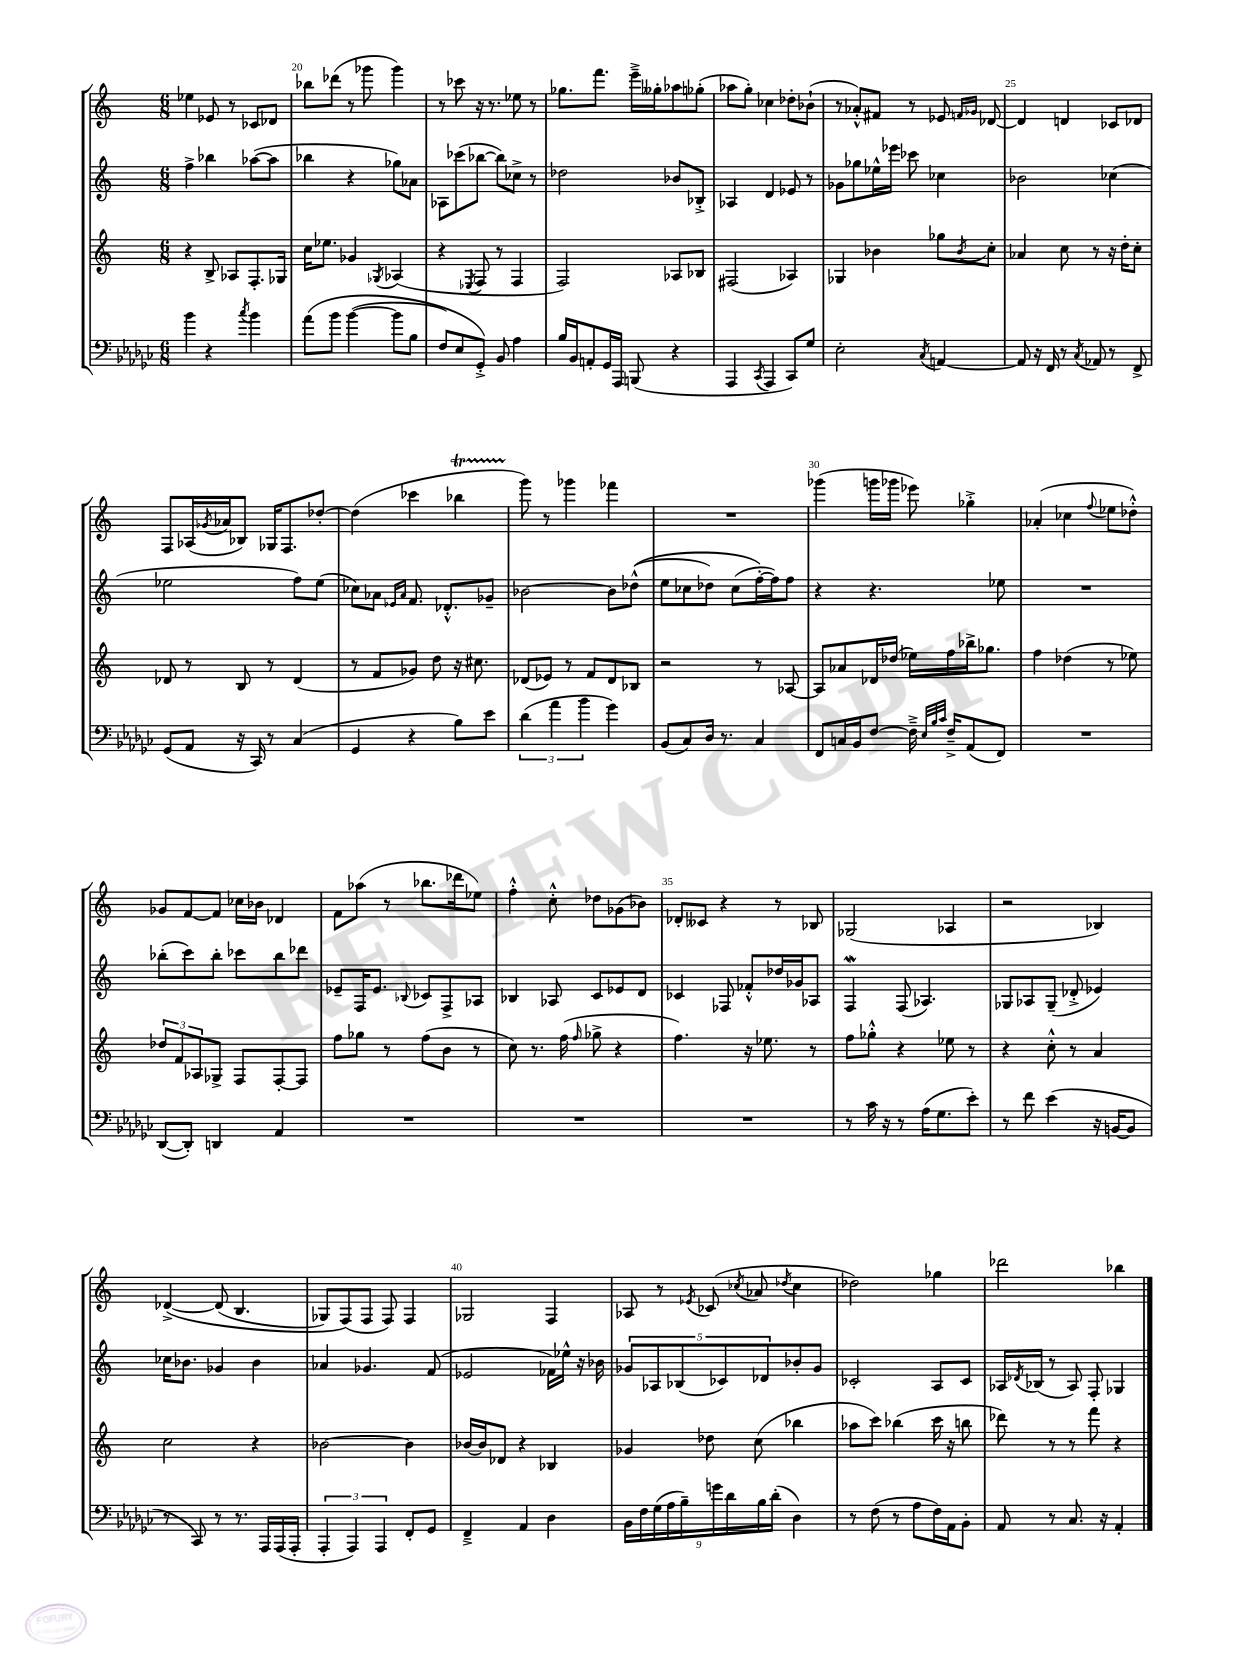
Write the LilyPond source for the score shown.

<<
\new StaffGroup <<
\new Staff = "s0" {
    \clef treble \key c \major \numericTimeSignature \time 6/8
    ees''4 ees'8 r8 ces'8 des'8 |
    bes''8 des'''8( r8 ges'''8 ges'''4) |
    r8 ces'''8 r16 r8. ees''8 r8 |
    ges''8. f'''8. e'''16---> geses''16-. aes''8 ges''8-.( |
    aes''8 g''8-.) ces''4 des''8-. bes'8-!( |
    r8 aes'8-.-^) fis'8 r8 ees'8 \grace { f'16 ges'16 } des'8~ |
    des'4 d'4 ces'8 des'8 |
    f8 aes16( \acciaccatura { ges'8 } aes'16 bes8) ges16 f8. des''8~-. |
    des''4( ces'''4 bes''4\startTrillSpan |
    g'''8\stopTrillSpan) r8 ges'''4 fes'''4 |
    R2. |
    ges'''4( g'''16 ges'''16 ees'''8) ges''4-.-> |
    aes'4-.( ces''4 \appoggiatura { f''8 } ees''8 des''8-.-^) |
    ges'8 f'8~ f'8 ces''16 bes'16 des'4 |
    f'8 aes''8( r8 bes''8. des'''16 ees''8) |
    f''4-.-^ c''8-.-^ des''8 ges'8( bes'8) |
    des'8-. ceses'8 r4 r8 bes8 |
    ges2( aes4 |
    r2 bes4) |
    des'4~->\( des'8( b4. |
    ges8) f8(\) f8 f8) f4 |
    ges2 f4 |
    aes8 r8 \acciaccatura { ees'8 } ces'8( \acciaccatura { ces''8 } aes'8 \acciaccatura { des''8 } ces''4 |
    des''2) ges''4 |
    des'''2 bes''4 \bar "|." |
}
\new Staff = "s1" {
    \clef treble \key c \major \numericTimeSignature \time 6/8
    f''4-> bes''4 aes''8~( aes''8 |
    bes''4 r4 ges''8) aes'8 |
    aes8 ces'''8( bes''8~ bes''8) ces''8-> r8 |
    des''2 bes'8 bes8-.-> |
    aes4 d'4 ees'8 r8 |
    ges'8 ges''8 ees''16-^ ees'''16 ces'''8 ces''4 |
    bes'2 ces''4( |
    ees''2 f''8) ees''8( |
    ces''8) aes'8 \grace { ees'16 aes'16 } f'8. des'8.-.-^ ges'8-- |
    bes'2~ bes'8 des''8-^(\( |
    e''8 ces''8 des''8) ces''8( f''16~-.\) f''16) f''8 |
    r4 r4. ees''8 |
    R2. |
    bes''8-.( c'''8) bes''8-. ces'''8 bes''8 des'''8 |
    ees'8-- f16 ees'8. \appoggiatura { bes8 } ces'8 f8-> aes8 |
    bes4 aes8 c'8 ees'8 d'8 |
    ces'4 fes8 fes'8-.-^ des''16 ges'16 aes8 |
    f4\mordent f8( aes4.) |
    ges8 aes8 ges8--( des'8-.-> ees'4) |
    ces''16 bes'8. ges'4 bes'4 |
    aes'4 ges'4. f'8( |
    ees'2 fes'16) ees''16-^ r16 bes'16 |
    \tuplet 5/4 { ges'8 aes8 bes8( ces'8) des'8 } bes'8-. ges'8 |
    ces'2-. a8 ces'8 |
    aes16 \acciaccatura { des'8 } bes16( r8 aes8) f8-. ges4 \bar "|." |
}
\new Staff = "s2" {
    \clef treble \key c \major \numericTimeSignature \time 6/8
    r4 b8-> aes8 f8.-. ges16 |
    c''16 ees''8. ges'4 \acciaccatura { ges8 } aes4( |
    r4 \acciaccatura { ees8 } f8 r8 f4 |
    f2) aes8 bes8 |
    fis2( aes4) |
    ges4 bes'4 ges''8 \acciaccatura { bes'8 } c''8-. |
    aes'4 c''8 r8 r16 d''16-. c''8-. |
    des'8 r8 b8 r8 des'4( |
    r8 f'8 ges'8) d''8 r16 cis''8. |
    des'8( ees'8) r8 f'8 des'8 bes8 |
    r2 r8 aes8~ |
    aes8 aes'8 des'16 des''16( ees''16) f''16 bes''16-> ges''8. |
    f''4 des''4( r8 ees''8) |
    \tuplet 3/2 { des''8 f'8 aes8 } ges8-> f8 f8~-. f8 |
    f''8 ges''8 r8 f''8( b'8 r8 |
    c''8) r8. f''16( \grace { f''16 } ges''8-> r4 |
    f''4.) r16 ees''8. r8 |
    f''8 ges''8-.-^ r4 ees''8 r8 |
    r4 c''8-.-^ r8 a'4 |
    c''2 r4 |
    bes'2~ bes'4 |
    bes'16~ bes'16 des'8 r4 bes4 |
    ges'4 des''8 c''8( bes''4 |
    aes''8 c'''8) bes''4( c'''16 r16 b''8 |
    des'''8) r8 r8 f'''8 r4 \bar "|." |
}
\new Staff = "s3" {
    \clef bass \key ges \major \numericTimeSignature \time 6/8
    bes'4 r4 \acciaccatura { ces''8 } bes'4 |
    aes'8\( bes'8 bes'4~( bes'8 bes8 |
    f8) ees8 ges,8-.->\) bes,8 aes4 |
    bes16 bes,16 a,8-. ges,16 aes,,16 b,,8( r4 |
    aes,,4 \acciaccatura { ces,8 } aes,,4 ces,8) ges8 |
    ees2-. \acciaccatura { ces8 } a,4~ |
    a,8 r16 f,16 r8 \acciaccatura { ces8 } aes,8 r8 f,8-> |
    ges,8( aes,8 r16 ces,16) r8 ces4( |
    ges,4 r4 bes8) ees'8 |
    \tuplet 3/2 { des'4( aes'4 bes'4 } ges'4) |
    bes,8( ces8) des16 r8. ces4 |
    f,8 c16 bes,16 f8~ f16---> \grace { ees32 bes32 ces'32 } f16---> aes,8( f,8) |
    R2. |
    des,8~( des,8-.) d,4 aes,4 |
    R2. |
    R2. |
    R2. |
    r8 ces'16 r16 r8 aes16( ges8. ees'8-.) |
    r8 f'8 ees'4( r16 b,16~ b,8 |
    r8 ces,8) r8 r8. aes,,16 aes,,16( aes,,16-. |
    \tuplet 3/2 { aes,,4-. aes,,4) aes,,4 } f,8-. ges,8 |
    f,4---> aes,4 des4 |
    \tuplet 9/8 { bes,16 f16 ges16( aes16 bes16--) g'16 des'16 bes16 des'16-.( } des4) |
    r8 f8( r8 aes8 f16) aes,16 bes,8-. |
    aes,8 r8 ces8. r16 aes,4-. \bar "|." |
}
>>
>>
\layout { \context { \Score currentBarNumber = #19 \override BarNumber.break-visibility = ##(#f #t #t) barNumberVisibility = #(every-nth-bar-number-visible 5) } }
